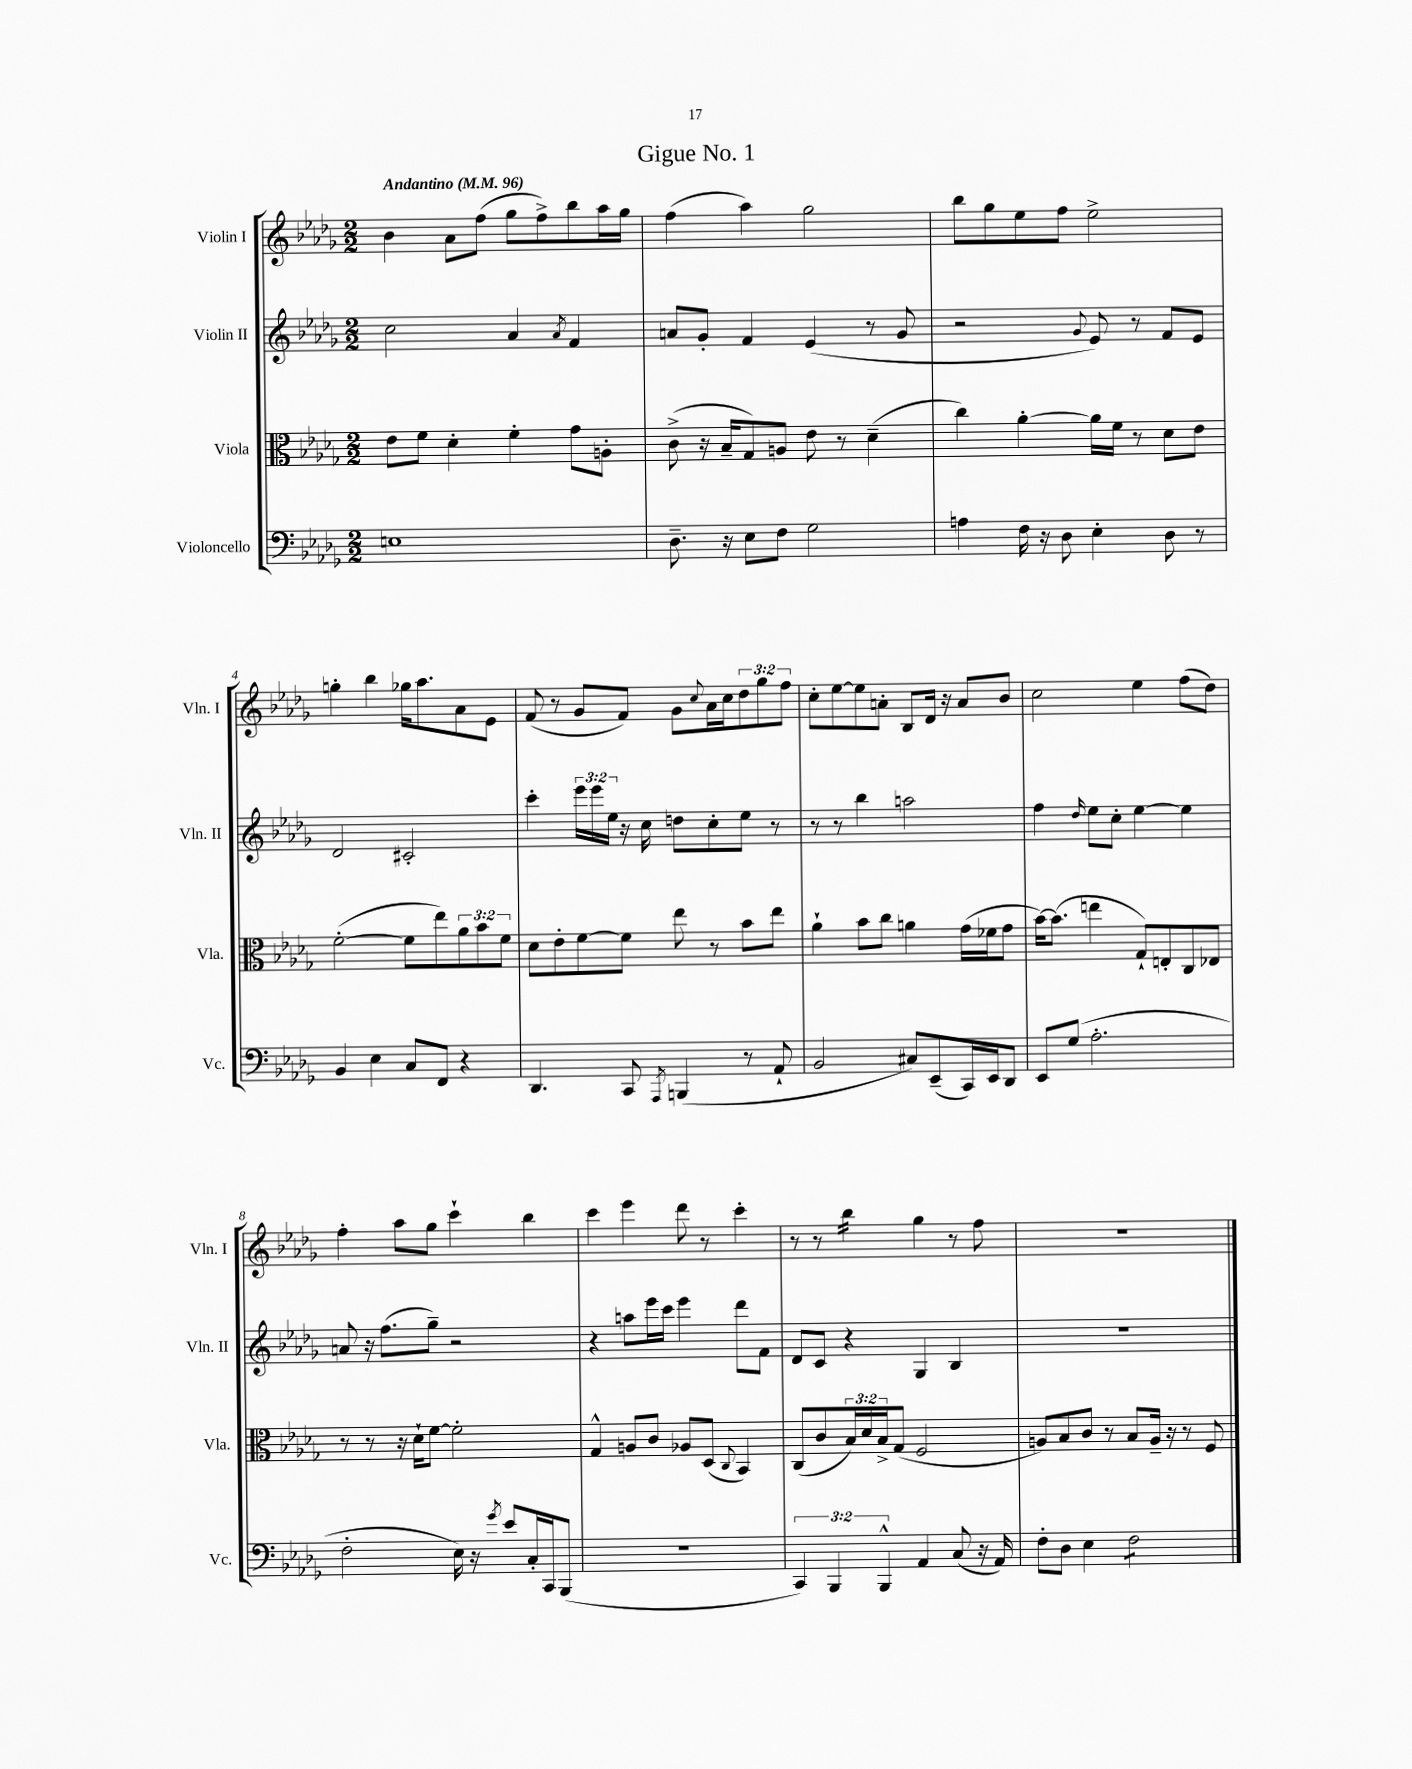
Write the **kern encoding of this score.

**kern	**kern	**kern	**kern
*staff4	*staff3	*staff2	*staff1
*clefF4	*clefC3	*clefG2	*clefG2
*k[b-e-a-d-g-]	*k[b-e-a-d-g-]	*k[b-e-a-d-g-]	*k[b-e-a-d-g-]
*M2/2	*M2/2	*M2/2	*M2/2
*MM96	*MM96	*MM96	*MM96
1E	8e-\L	2cc\	4b-\
.	8f\J	.	.
.	4d-'\	.	8a-\L
.	.	.	(8ff\J
.	4f'\	4a-/	8gg-\L
.	.	.	8ff^\)
.	.	8qa-/	.
.	8g-\L	4f/	8bb-\
.	8A'\J	.	16aa-\L
.	.	.	16gg-\JJ
=	=	=	=
8.D-~\	(8c^\	8a/L	(4ff\
.	16r	8g-'/J	.
16r	16B-~/LK	.	.
8E-\L	8G-/)	4f/	4aa-\)
8F\J	8A/J	.	.
2G-\	8e-\	(4e-/	2gg-\
.	8r	.	.
.	(4d-~\	8r	.
.	.	8g-/	.
=	=	=	=
4A\	4cc\)	2r	8bb-\L
.	.	.	8gg-\
16F\	[4a-'\	.	8ee-\
16r	.	.	.
8D-\	.	.	8ff\J
.	.	8qqg-/	.
4E-'\	16a-\]LL	8e-/)	2ee-^\
.	16f\JJ	.	.
.	8r	8r	.
8D-\	8d-\L	8f/L	.
8r	8e-\J	8e-/J	.
=	=	=	=
4BB-/	([2f'\	2d-/	4gg'\
4E-\	.	.	4bb-\
8C/L	8f\]L	2c#'/	16gg-\LK
.	.	.	8.aa-\
8FF/J	8ee-\)	.	.
4r	12a-\	.	8a-\
.	12b-\	.	.
.	.	.	8e-\J
.	12f\J	.	.
=	=	=	=
4.DD-/	8d-\L	4ccc'\	(8f/
.	8e-'\	.	8r
.	[8f\	24eee-\LL	8g-/L
.	.	24eee-\	.
.	.	24ee-\JJ	.
8CC/	8f\]J	16r	8f/J)
.	.	16cc\	.
8qAAA-/	.	.	.
(4BBB/	8ee-\	8dd\L	8g-\L
.	.	.	8qqcc/
.	8r	8cc'\	16a-\L
.	.	.	16cc\J
8r	8b-\L	8ee-\J	12dd-\
.	.	.	12gg-\
8AA-`/	8ee-\J	8r	.
.	.	.	12ff\J
=	=	=	=
2BB-/	4a-`\	8r	8cc'\L
.	.	8r	[8ee-\
.	8b-\L	4bb-\	8ee-\]
.	8cc\J	.	8a'\J
8C#/L)	4a\	2aa\	8B-/L
(8EE-~/	.	.	16d-/Jk
.	.	.	16r
16CC/L)	(16g-\LL	.	8a/L
16EE-/J	16f-\J	.	.
8DD-/J	8g-\J	.	8b-/J
=	=	=	=
8EE-/L	[16b-\LK)	4ff\	2cc\
.	(8.b-\]J	.	.
(8G-/J	.	.	.
.	.	16qqdd-/	.
2.A-'\	4ee\	8ee-\L	.
.	.	8cc'\J	.
.	8G-`/L)	[4ee-\	4ee-\
.	8E'/	.	.
.	8C/	4ee-\]	(8ff\L
.	8E-/J	.	8dd-\J)
=	=	=	=
2F'\	8r	8a/	4ff'\
.	8r	16r	.
.	.	(8.ff\L	.
.	16r	.	8aa-\L
.	16d-`\LK	.	.
.	[8f\J	8gg-~\J)	8gg-\J
16E-\)	2f'\]	2r	4ccc`\
16r	.	.	.
8qg-/	.	.	.
8e-/L	.	.	.
16C'/L	.	.	4bb-\
16CC/J	.	.	.
(8BBB-/J	.	.	.
=	=	=	=
1r	4G-^^/	4r	4ccc\
.	8A/L	8aa\L	4eee-\
.	8c/J	16eee-\L	.
.	.	16ccc\JJ	.
.	8A-/L	4eee-\	8ddd-\
.	(8D-/J	.	8r
.	8qqC/	.	.
.	4BB-/)	8ddd-\L	4ccc'\
.	.	8f\J	.
=	=	=	=
6CC/)	(8C/L	8d-/L	8r
.	8c/	8c/J	8r
6BBB-/	.	.	.
.	24B-/L)	4r	4bb-\
.	24d-/	.	.
6BBB-^^/	24B-^/J	.	.
.	(8G-/J	.	.
4AA-/	2F/	4G-/	4gg-\
(8C/	.	4B-/	8r
16r	.	.	8ff\
16AA-/)	.	.	.
=	=	=	=
8F'\L	8A/L)	1r	1r
8D-\J	8B-/	.	.
4E-\	8c/J	.	.
.	8r	.	.
2F\	8B-/L	.	.
.	16A~/Jk	.	.
.	16r	.	.
.	8r	.	.
.	8F/	.	.
==	==	==	==
*-	*-	*-	*-
